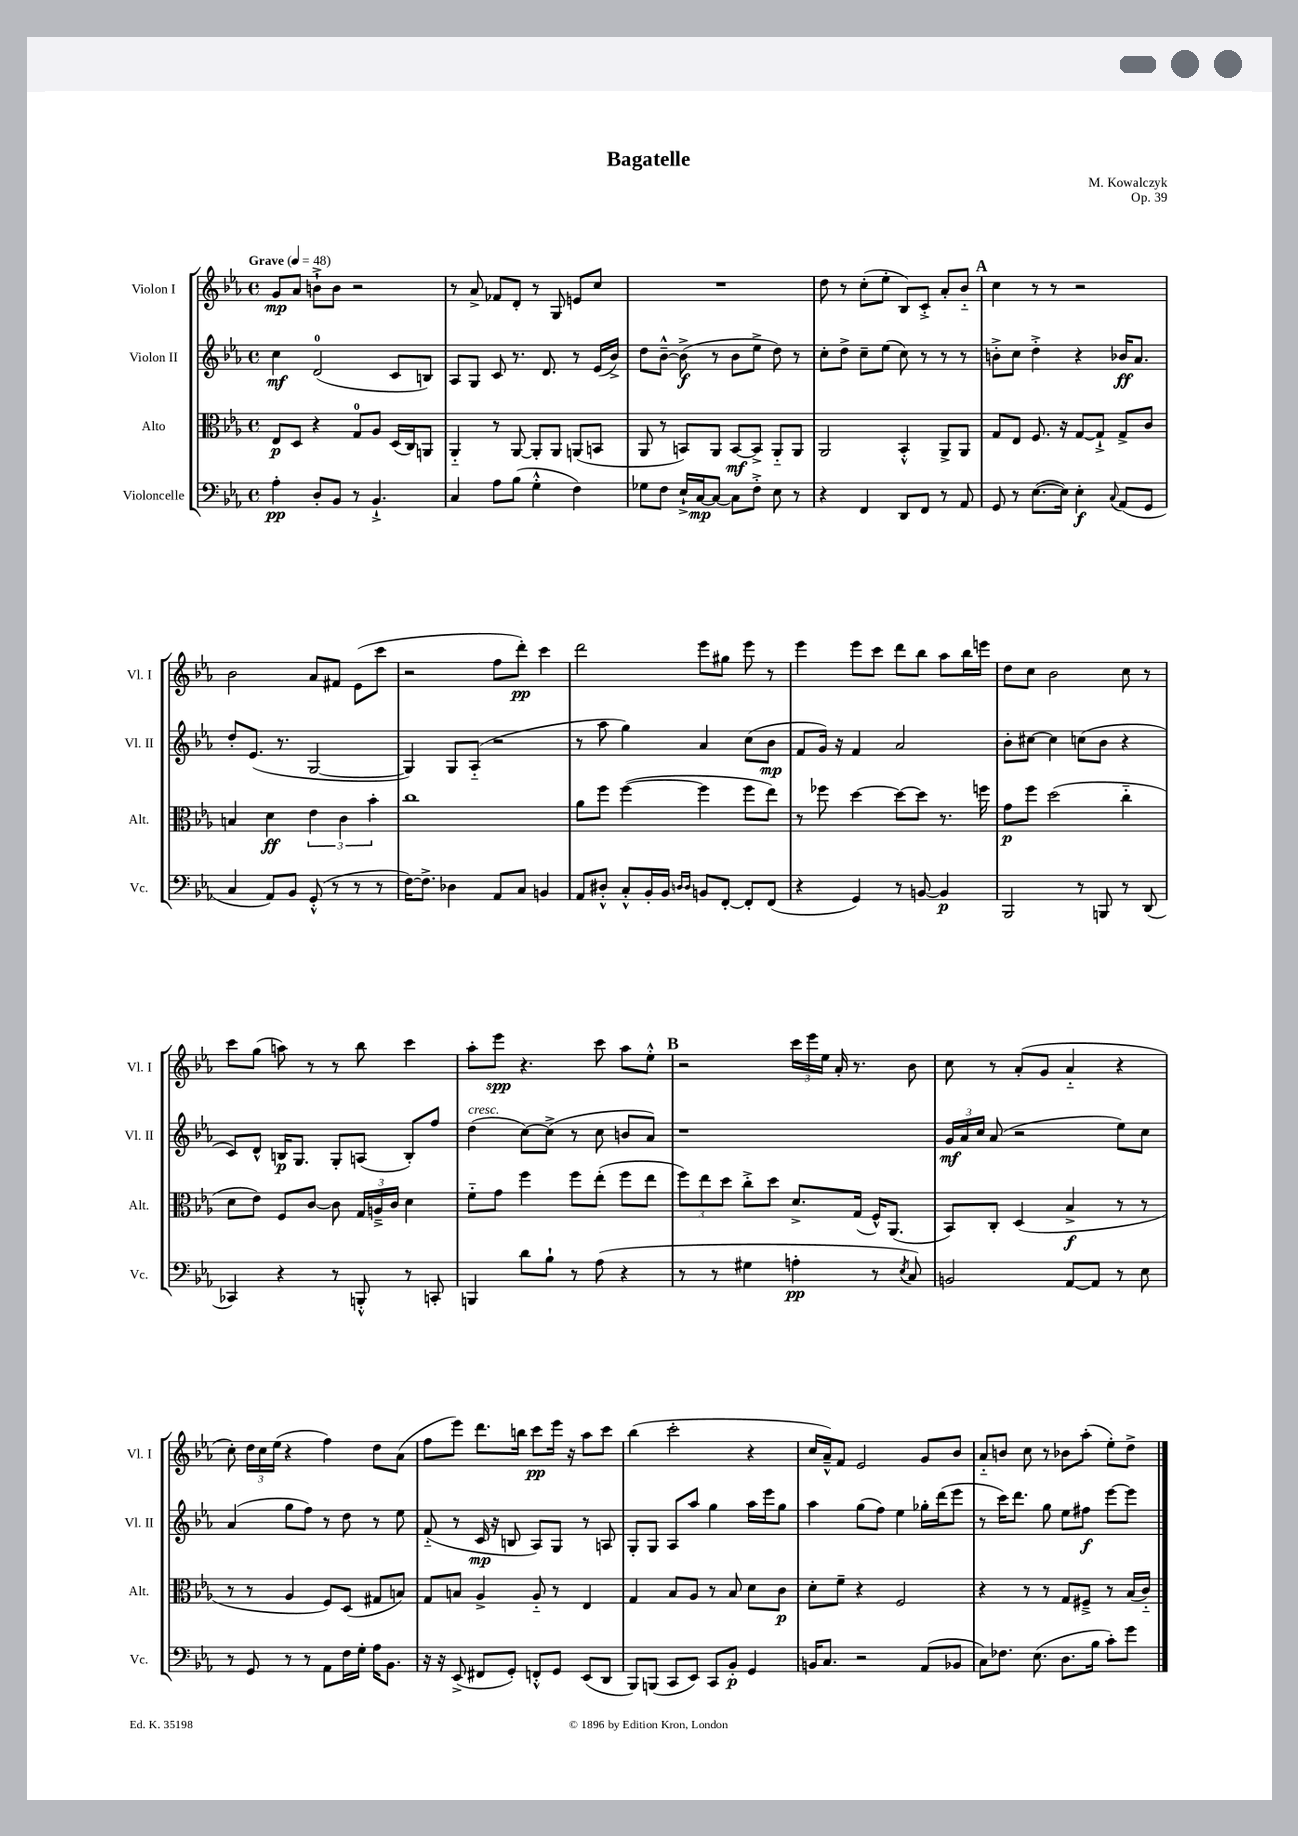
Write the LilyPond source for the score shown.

\header { title = "Bagatelle" composer = "M. Kowalczyk" opus = "Op. 39" }
<<
\new StaffGroup <<
\new Staff = "s0" \with { instrumentName = "Violon I" shortInstrumentName = "Vl. I" } {
    \clef treble \key ees \major \defaultTimeSignature \time 4/4 \tempo "Grave" 4 = 48
    \autoBeamOff g'8[\mp aes'8] b'8[-!-> b'8] r2 |
    r8 aes'8-> fes'8[ d'8]-. r8 g8 e'8[ c''8] |
    R1 |
    d''8 r8 c''8[-.( ees''8]-. bes8[) c'8]-.-> aes'8[-. bes'8]-_ |
    \mark \markup { \bold "A" } c''4 r8 r8 r2 |
    bes'2 aes'8[ fis'8] ees'8[( c'''8] |
    r2 f''8[ d'''8]-.\pp) c'''4 |
    d'''2 ees'''8[ gis''8] ees'''8 r8 |
    ees'''4 ees'''8[ c'''8] d'''8[ bes''8] aes''8[ bes''16 e'''16] |
    d''8[ c''8] bes'2 c''8 r8 |
    c'''8[ g''8]( a''8) r8 r8 bes''8 c'''4 |
    aes''8[-. ees'''8]\spp r4. c'''8 aes''8[ ees''8]-.-^ |
    \mark \markup { \bold "B" } r2 \tuplet 3/2 { c'''16[ ees'''16 ees''16] } aes'16-. r8. bes'8 |
    c''8 r8 aes'8[-.( g'8] aes'4-_ r4 |
    c''8-.) \tuplet 3/2 { d''16[ c''16 ees''16]( } r4 f''4) d''8[ aes'8]( |
    f''8[ ees'''8]) d'''8.[ b''16] c'''8[\pp ees'''16] r16 aes''8[ c'''8] |
    bes''4( c'''2-. r4 |
    c''16[ aes'16---^) f'8] ees'2 g'8[ bes'8] |
    aes'8[-_ b'8] c''8 r8 bes'8[ aes''8]-.( ees''8[-.) d''8]-> \bar "|." |
}
\new Staff = "s1" \with { instrumentName = "Violon II" shortInstrumentName = "Vl. II" } {
    \clef treble \key ees \major \defaultTimeSignature \time 4/4
    \autoBeamOff c''4\mf d'2-0( c'8[ b8]) |
    aes8[ g8] c'8 r8. d'8. r8 ees'16[( bes'16]->) |
    d''8[ bes'8]~---^ bes'8->\f( r8 bes'8[ ees''8]-> d''8) r8 |
    c''8[-. d''8]-> c''8[-- ees''8]( c''8) r8 r8 r8 |
    \mark \markup { \bold "A" } b'8[-.-> c''8] d''4-.-> r4 bes'16[\ff aes'8.] |
    d''8[-. ees'8.]( r8. g2~ |
    g4) g8[ aes8]-_( r2 |
    r8 aes''8 g''4) aes'4 c''8[( bes'8]\mp |
    f'8[ g'16]) r16 f'4 aes'2 |
    bes'8[-. cis''8]~ cis''4 c''8[( bes'8] r4 |
    c'8[) d'8]-^ b16[\p g8.] g8[-. a8]( b8[-.) f''8] |
    d''4^\markup { \italic "cresc." }( c''8[~) c''8]->( r8 c''8 b'8[ aes'8]) |
    \mark \markup { \bold "B" } r1 |
    \tuplet 3/2 { g'16[\mf aes'16 c''16] } aes'8( r2 ees''8[) c''8] |
    aes'4( g''8[ f''8]) r8 d''8 r8 ees''8 |
    f'8-_( r8 c'16\mp r16 b8 aes8[) g8] r8 a8 |
    g8[-. g8] aes8[ aes''8] g''4 aes''16[ ees'''16 g''8] |
    aes''4 g''8[( f''8]) ees''4 ges''16[-. d'''16( ees'''8] |
    r8 c'''16[) d'''8.] g''8 ees''8[ fis''8]\f ees'''8[~ ees'''8] \bar "|." |
}
\new Staff = "s2" \with { instrumentName = "Alto" shortInstrumentName = "Alt." } {
    \clef alto \key ees \major \defaultTimeSignature \time 4/4
    \autoBeamOff ees8[\p d8] r4 g8[-0 aes8] d16[( c16) a,8] |
    aes,4-_ r8 aes,8~ aes,8[-. aes,8] a,8[( b,8] |
    aes,8 r8 b,8[) aes,8] b,8[~\mf b,8]-> aes,8[-_ aes,8] |
    aes,2 bes,4-.-^ aes,8[-> aes,8] |
    \mark \markup { \bold "A" } g8[ ees8] f8. r16 g8[~ g8]-!-> g8[-> c'8] |
    b4 d'4\ff \tuplet 3/2 { ees'4 c'4 bes'4-. } |
    c''1 |
    aes'8[ f''8] f''4~( f''4 f''8[ ees''8]) |
    r8 fes''8 d''4~ d''8[~ d''8] r8. f''16 |
    g'8[\p f''8] d''2( c''4-_ |
    d'8[ ees'8]) f8[ c'8]~ c'8 \tuplet 3/2 { g16[ a16---> c'16] } d'4 |
    f'8[-_ g'8] f''4 f''8[ ees''8]-.( f''8[ ees''8] |
    \mark \markup { \bold "B" } \tuplet 3/2 { f''8[) ees''8 d''8] } c''8[-.-> d''8] d'8.[-> g16]( f16[-^) aes,8.]( |
    bes,8[) c8]-. d4( bes4->\f r8 r8 |
    r8 r8 aes4 f8[) d8]( gis8[ b8]) |
    g8[ b8] aes4-> aes8-_ r8 ees4 |
    g4 bes8[ aes8] r8 bes8 d'8[ c'8]\p |
    d'8[-. f'8]-- r4 f2 |
    r4 r8 r8 g8[ fis8]---> r8 bes16[( c'16]-_) \bar "|." |
}
\new Staff = "s3" \with { instrumentName = "Violoncelle" shortInstrumentName = "Vc." } {
    \clef bass \key ees \major \defaultTimeSignature \time 4/4
    \autoBeamOff aes4-.\pp d8[-. bes,8] r8 bes,4.-!-> |
    c4 aes8[ bes8]( g4-.-^ f4) |
    ges8[ f8] ees16[-!-> c16~\mp c8]~ c8[ f8]-.-> ees8 r8 |
    r4 f,4 d,8[ f,8] r8 aes,8 |
    \mark \markup { \bold "A" } g,8 r8 ees8.[~( ees16]) ees4-.\f \appoggiatura { c8 } aes,8[( g,8] |
    c4 aes,8[) bes,8] g,8-.-^( r8 r8 r8 |
    f16[~) f8.]-> des4 aes,8[ c8] b,4 |
    aes,8[ dis8]-.-^ c8[-.-^ bes,16-. bes,16] \grace { d16[ d16] } b,8[ f,8]~-. f,8[-. f,8]( |
    r4 g,4) r8 b,8~ b,4\p |
    bes,,2 r8 b,,8 r8 d,8( |
    ces,4) r4 r8 b,,8-.-^ r8 c,8-. |
    b,,4 d'8[ bes8]-! r8 aes8( r4 |
    \mark \markup { \bold "B" } r8 r8 gis4 a4-.\pp r8 \acciaccatura { ees8 } c8) |
    b,2 aes,8[~ aes,8] r8 ees8 |
    r8 g,8 r8 r8 aes,8[ f16 g16]-. aes16[ bes,8.] |
    r16 r16 ees,8->( fis,8[ g,8]-.) f,8[-.-^ g,8] ees,8[( d,8] |
    bes,,8[) b,,8]( c,8[ ees,8]) c,8[ bes,8]-.\p g,4 |
    b,16[ c8.] r2 aes,8[( bes,8] |
    c8[) fes8.] ees8.( d8.[ bes16] c'8[-.) g'8] \bar "|." |
}
>>
>>
\layout { \context { \Score \remove "Bar_number_engraver" } }
